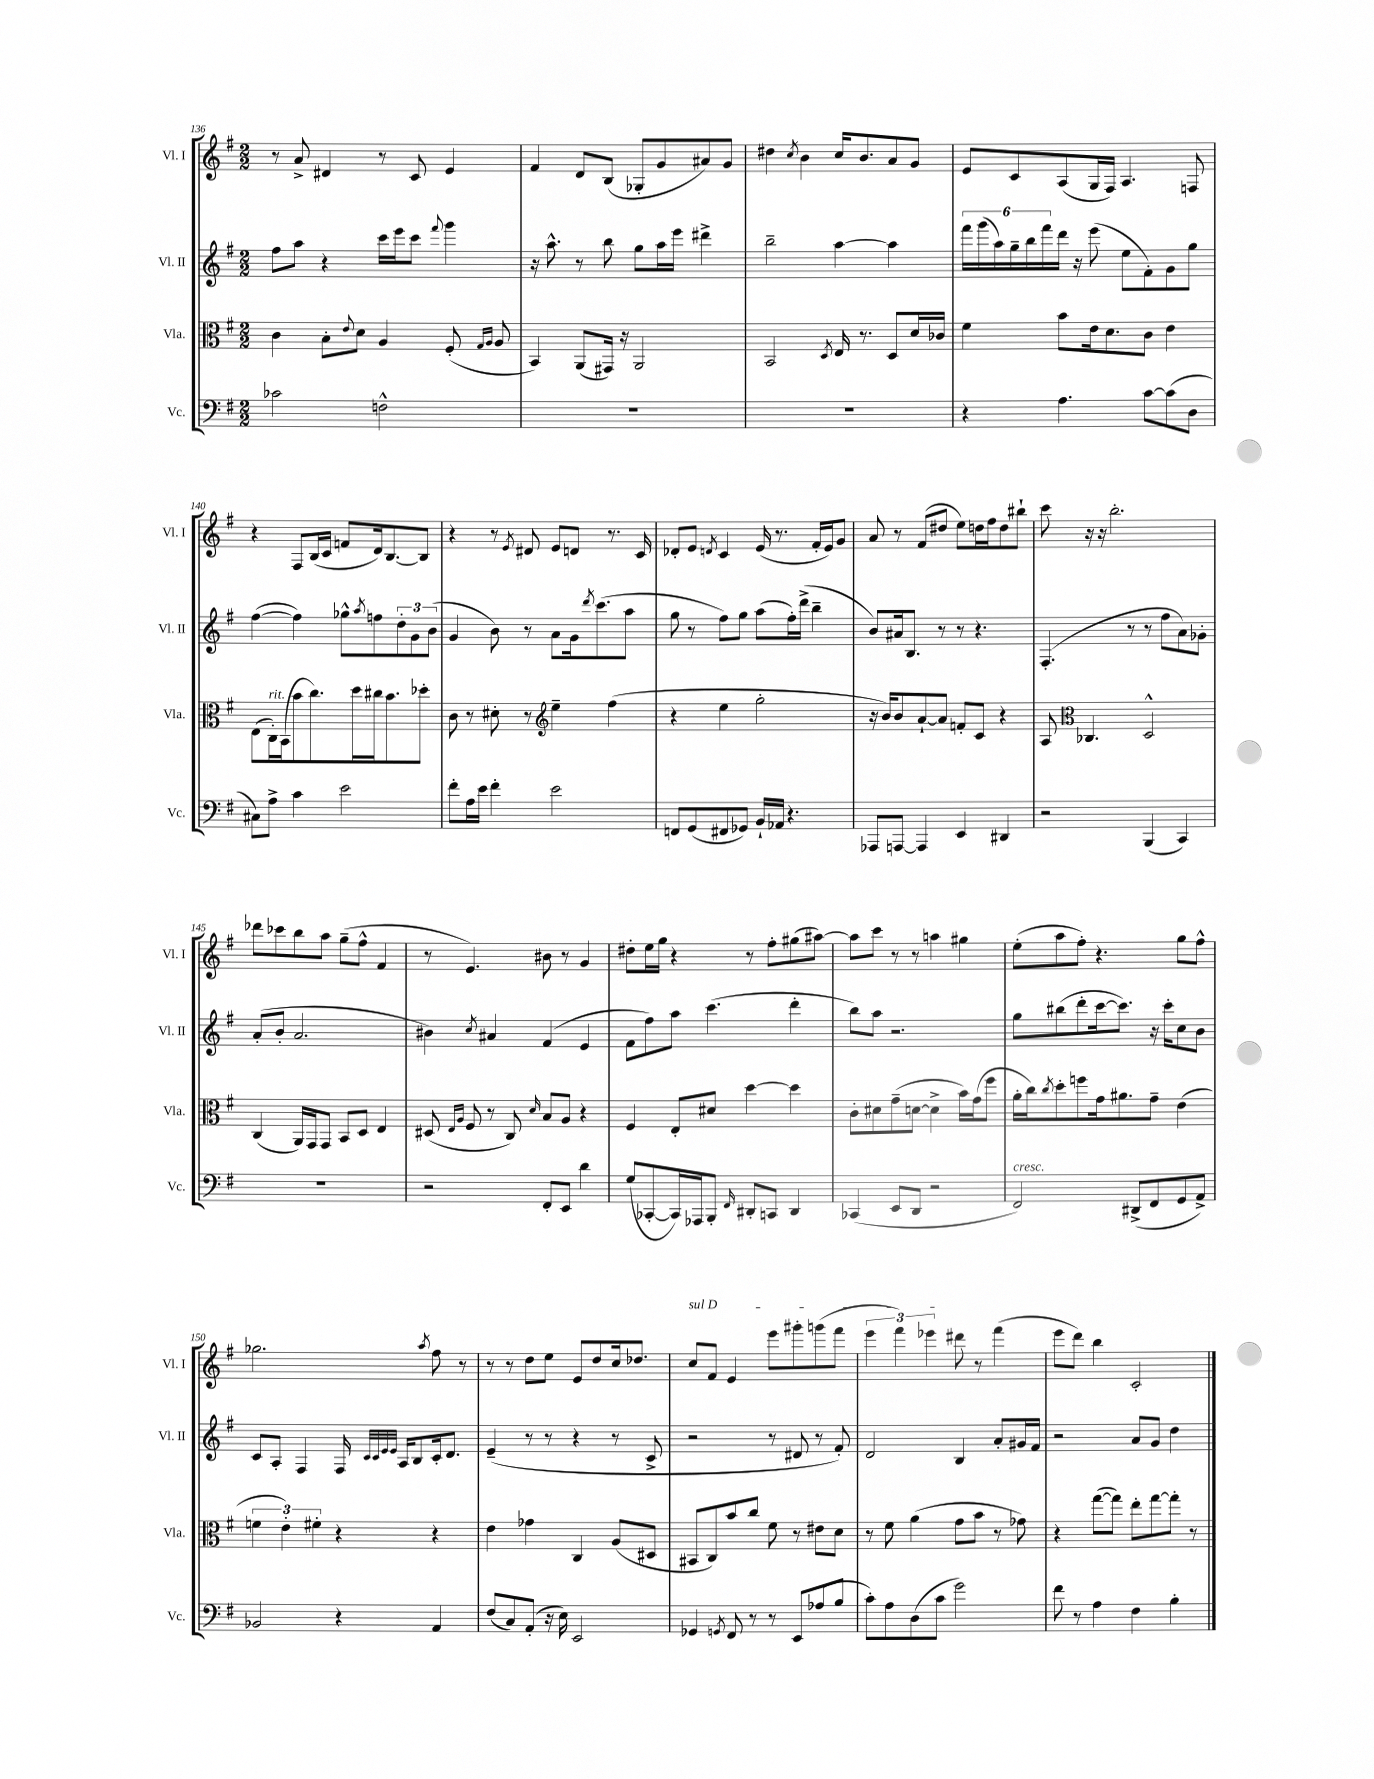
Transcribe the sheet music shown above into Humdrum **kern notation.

**kern	**kern	**kern	**kern
*staff4	*staff3	*staff2	*staff1
*clefF4	*clefC3	*clefG2	*clefG2
*k[f#]	*k[f#]	*k[f#]	*k[f#]
*M2/2	*M2/2	*M2/2	*M2/2
2c-	4c	8ff#	8r
.	.	8aa	8a^
.	8B'	4r	4d#
.	8qqe	.	.
.	8d	.	.
2F^^	4A	16ccc	8r
.	.	16eee	.
.	.	8ccc	8c
.	.	8qqfff#	.
.	(8F#'	4ggg	4e
.	16qqG	.	.
.	16qqA	.	.
.	8A	.	.
=	=	=	=
1r	4BB)	16r	4f#
.	.	8.aa^^	.
.	(8AA	8r	8d
.	16GG#)	8bb	(8B
.	16r	.	.
.	2AA	8gg	8G-'
.	.	16aa	8g
.	.	16eee	.
.	.	4ddd#^	8a#)
.	.	.	8g
=	=	=	=
1r	2BB	2bb~	4dd#
.	.	.	8qcc
.	.	.	4b
.	8qD	.	.
.	16E	[4aa	16cc
.	8.r	.	8.b
.	8D	4aa]	8a
.	16d	.	8g
.	16c-	.	.
=	=	=	=
4r	4f#	24fff#	8e
.	.	(24ggg	.
.	.	24aa)	.
.	.	24gg~	8c
.	.	24bb	.
.	.	24fff#	.
4.A	8b	16ddd	(8A
.	.	16r	.
.	16e	(8eee	16G
.	8.d	.	16F#)
.	.	8ee	4.A
[8c	8c	8f#')	.
(8c]	4e	8g	.
8D	.	8gg	8F
=	=	=	=
8C#)	(8E	([4ff#	4r
8A^	16C')	.	.
.	(16BB	.	.
4c	8b	4ff#])	8F#
.	8.cc)	.	(16B
.	.	.	16c
2e	.	8gg-^^	8f
.	16dd	.	.
.	.	8qaa	.
.	16cc#	8ff	16d)
.	8.b	.	[8.B
.	.	12dd'	.
.	.	12g	.
.	8dd-'	.	8B]
.	.	(12b	.
=	=	=	=
8f#'	8c	4g	4r
16A	8r	.	.
16e	.	.	.
4f#'	8d#'	8b)	8r
.	.	.	8qe
.	8r	8r	8d#
*	*clefG2	*	*
2e	4ee~	8a	8e
.	.	16g	8d
.	.	8qddd	.
.	.	(8.ccc	.
.	(4ff#	.	8.r
.	.	8aa	.
.	.	.	16c
=	=	=	=
8FF	4r	8gg	8d-'
(8GG	.	8r	8e
.	.	.	8qd
8FF#	4ee	8ff#)	4c
8GG-)	.	8gg	.
16BB`	2gg'	(8aa	(16e
16AA-	.	.	8.r
4.r	.	16ff#')	.
.	.	(16ddd^	.
.	.	4bb~	16f#'
.	.	.	16e)
.	.	.	8g
=	=	=	=
8AAA-	16r	8b)	8a
.	16b)	.	.
[8AAA	8b	16a#	8r
.	.	8.B	.
4AAA]	[8a`	.	(8f#
.	8a]	8r	8dd#
4EE	8f'	8r	8ee)
.	8c	4.r	16dd
.	.	.	16ff#
4DD#	4r	.	8dd
.	.	.	8bb#`
=	=	=	=
2r	8A	(4.F#'	8ccc
*	*clefC3	*	*
.	4.C-	.	16r
.	.	.	16r
.	.	.	2.bb'
.	.	8r	.
(4BBB	2D^^	8r	.
.	.	8ff#	.
4CC)	.	8a)	.
.	.	8g-'	.
=	=	=	=
1r	(4C	(8a'	8ddd-
.	.	8b'	8ccc-
.	16AA)	2.a	8bb
.	16GG	.	.
.	8GG	.	8aa
.	8BB	.	(8gg~
.	8D	.	8ff#^^
.	4E	.	4f#
=	=	=	=
2r	(8D#	4b#)	8r
.	16qqE	.	.
.	16qqA	.	.
.	8F#	.	4.e)
.	.	8qcc	.
.	8r	4a#	.
.	8C)	.	.
.	16qqd	.	.
8FF#'	8B	(4f#	8b#
8EE	8A	.	8r
4d	4r	4e	4g
=	=	=	=
(8G	4F#	8f#	8dd#'
[8CC-'	.	8ff#)	16ee
.	.	.	16gg
16CC-])	8E'	8aa	4r
16AAA-	.	.	.
8BBB'	8d#	(4.ccc	.
16qqFF#	.	.	.
8DD#'	[4dd	.	8r
8CC	.	.	8ff#'
4DD#	4dd]	4ddd'	(8gg#
.	.	.	[8aa#)
=	=	=	=
(4CC-	8c'	8bb)	8aa#]
.	8d#	8aa	8ccc
8EE	(8g~	2.r	8r
8DD	[8d	.	8r
2r	4d^]	.	4aa
.	16b)	.	4gg#
.	(16g	.	.
.	8ff#	.	.
=	=	=	=
2FF#)	16a'	8gg	(8ee'
.	16cc)	.	.
.	8qcc	.	.
.	8dd'	(8bb#	8aa
.	8ff	8ddd'	8ff#')
.	16g	[16ccc	4.r
.	8.a#	8.ccc])	.
(8DD#^	.	.	.
8FF#	8g~	16r	.
.	.	16ccc'	.
8GG	(4e	8cc	8gg
8AA^)	.	8b	8ff#^^
=	=	=	=
2BB-	6f	8c	2.gg-
.	.	8A'	.
.	6e')	.	.
.	.	4F#	.
.	6f#'	.	.
4r	4r	16F#	.
.	.	32qqc	.
.	.	32qqc	.
.	.	32qqe	.
.	.	32qqe	.
.	.	16A	.
.	.	8B	.
.	.	.	8qaa
4AA	4r	16c'	8ff#
.	.	8.d	.
.	.	.	8r
=	=	=	=
(8F#	4e	(4e~	8r
8C)	.	.	8r
(8AA'	4g-	8r	8dd
16r	.	8r	8ee
16E)	.	.	.
2EE	4C	4r	8e
.	.	.	8dd
.	(8A	8r	16cc
.	.	.	8.dd-
.	8D#	8c^	.
=	=	=	=
4GG-	8BB#	2r	8cc
.	8C)	.	8f#
8qGG	.	.	.
8FF#	8b	.	4e
8r	8cc	.	.
8r	8f#	8r	8eee
8EE	8r	8d#	8ggg#'
(8A-	8e#	8r	(8ggg
8B	8d	8f#')	8fff#
=	=	=	=
8c')	8r	2d	6eee
8A	8f#	.	.
.	.	.	6fff#)
(8D	(4a	.	.
.	.	.	6eee-
8c	.	.	.
2g)	8g	4B	8ddd#
.	8b	.	8r
.	8r	8a'	(4fff#
.	8g-)	16g#	.
.	.	16f#	.
=	=	=	=
8f#	4r	2r	8eee
8r	.	.	8ddd)
4A	([8gg	.	4bb
.	8gg])	.	.
4F#	8ee'	8a	2c'
.	[8gg	8g	.
4B'	8gg']	4dd	.
.	8r	.	.
==	==	==	==
*-	*-	*-	*-
